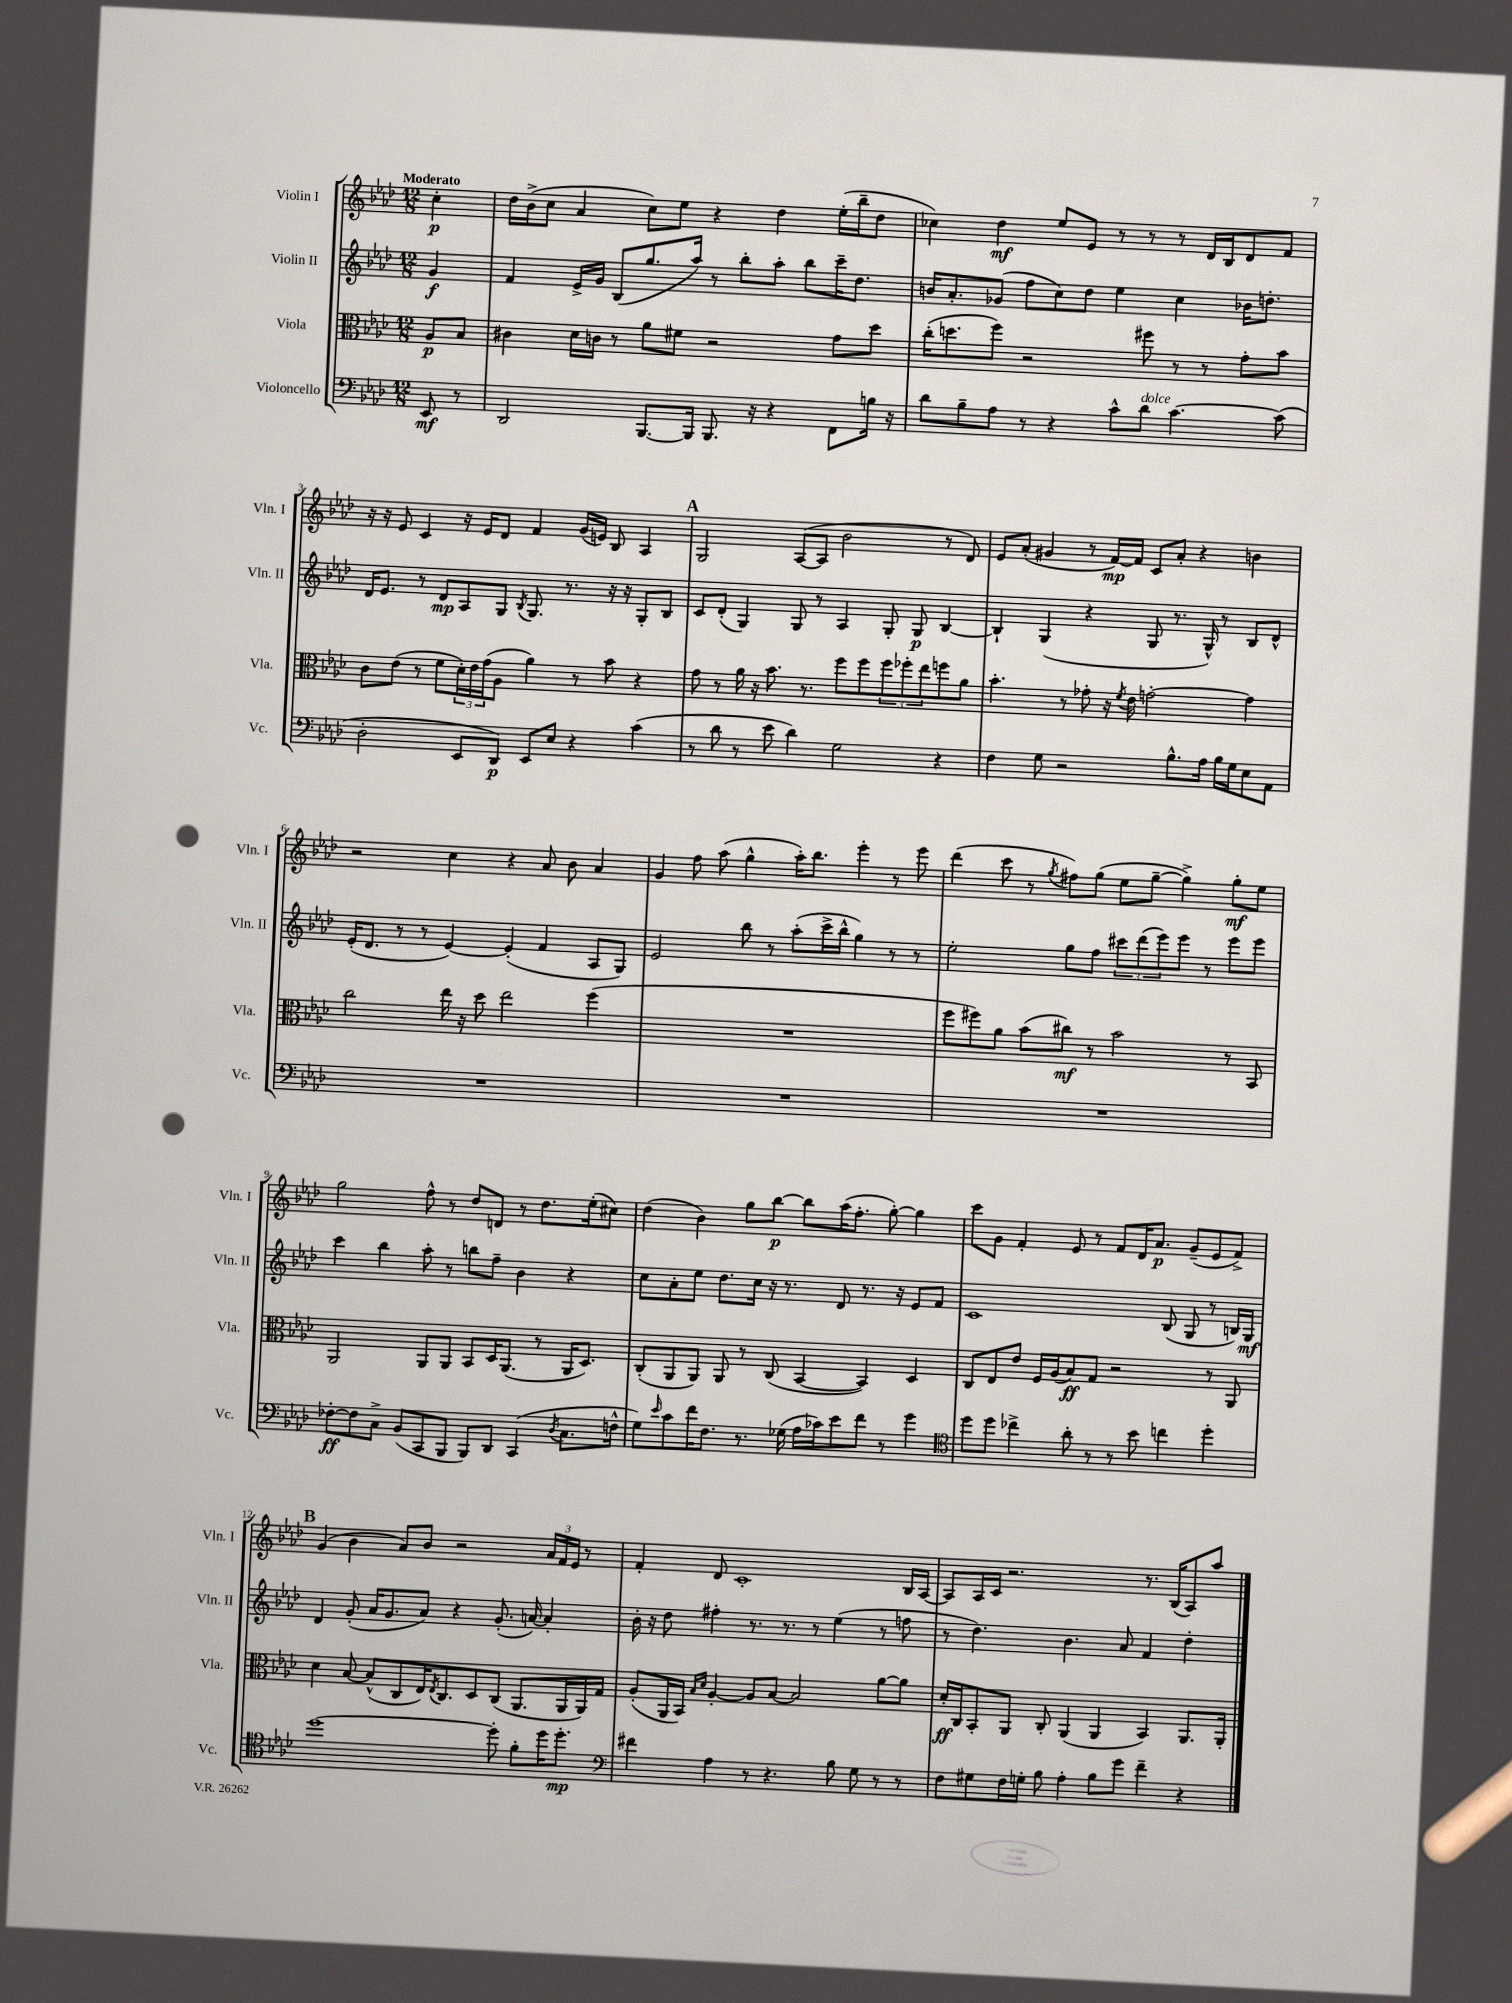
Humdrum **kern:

**kern	**kern	**kern	**kern
*staff4	*staff3	*staff2	*staff1
*clefF4	*clefC3	*clefG2	*clefG2
*k[b-e-a-d-]	*k[b-e-a-d-]	*k[b-e-a-d-]	*k[b-e-a-d-]
*M12/8	*M12/8	*M12/8	*M12/8
8EE-	8A-	4g	4cc'
8r	8B-	.	.
=	=	=	=
2DD-	4c#	4f	16dd-
.	.	.	(16b-^
.	.	.	8cc
.	16d-	16e-^	4a-
.	16c	16g	.
.	8r	(8B-	.
[8.BBB-	8a-	8.gg	8cc)
.	8f#	.	8ee-
16BBB-]	.	16aa-)	.
8.BBB-	2r	8r	4r
.	.	8bb-'	.
16r	.	.	.
4r	.	8aa-'	4dd-
.	.	8bb-	.
8FF	8g	16ccc~	(16ee-'
.	.	8.dd-	16bb-~
16B	8dd-	.	8dd-
16r	.	.	.
=	=	=	=
8d-	(16cc'	16b	4cc-)
.	8.dd	8.a-'	.
8B-~	.	.	.
8A-	8ff)	(8g-	4dd-
8r	2r	8ff	.
4r	.	8cc)	8ee-
.	.	8dd-	8e-
8c^^	.	4ee-	8r
8d-	8ff#	.	8r
[4.c	8r	4cc	8r
.	8r	.	16d-
.	.	.	16B-
.	8g'	16b-	8d-
.	.	8.dd'	.
(8c]	8b-	.	8f
=	=	=	=
2D-'	8c	16d-	16r
.	.	8.e-	16r
.	(8e-	.	8e-
.	8r	8r	4c
.	8f	8d-	.
8EE-	24d-')	8A-	16r
.	24e-	.	.
.	.	.	16e-
.	(24g	.	.
8DD-)	8A-	8G	8d-
.	.	8qB-	.
8EE-	4a-)	8.G	4f
8E-	.	.	.
.	.	8.r	.
4r	8r	.	(16g
.	.	.	16e)
.	8b-	16r	8B-
.	.	16r	.
(4c	4r	8G'	4A-
.	.	8B-	.
=	=	=	=
8r	8g	8c	2G
8d-	8r	(8d-'	.
8r	16a-	4G)	.
.	16r	.	.
8e-	8.b-	.	.
4d-)	.	8G	([8A-
.	8.r	.	.
.	.	8r	8A-]
2G	8ff	4A-	2b-
.	8ff	.	.
.	12ff	8G'	.
.	12ff-'	.	.
.	.	8G	.
.	12ee-	.	.
4r	8ff	[4B-	8r
.	8a-	.	8d-)
=	=	=	=
4F	4.b-'	4B-`]	8e-
.	.	.	(8a-'
8G	.	(4G	4g#
2r	8r	.	.
.	8g-'	4r	8r
.	16r	.	[16f)
.	8qf	.	.
.	16e-	.	16f]
.	[2g'	8G	8c
8.B-^^	.	8.r	8a-'
.	.	.	4r
16A-	.	16G^^)	.
16B-	.	8r	.
16G	.	.	.
8E-	4g]	8B-	4b
8AA-	.	8d-^^	.
=	=	=	=
1.r	2cc	(16e-'	2r
.	.	8.d-	.
.	.	8r	.
.	.	8r	.
.	16ee-	[4e-)	4cc
.	16r	.	.
.	8dd-	.	.
.	2ee-	(4e-']	4r
.	.	4f	8a-
.	.	.	8b-
.	(4ff	8A-	4a-
.	.	8G)	.
=	=	=	=
1.r	1.r	2e-	4g
.	.	.	8ff
.	.	.	(8aa-
.	.	8bb-	4gg^^
.	.	8r	.
.	.	(8aa-'	16aa-')
.	.	.	8.bb-
.	.	16ccc^	.
.	.	16bb-^^	.
.	.	4gg)	4eee-'
.	.	8r	8r
.	.	8r	8eee-
=	=	=	=
1.r	8ff	2ee-'	(4ddd-
.	8ff#)	.	.
.	8a-	.	8ccc
.	(8b-	.	8r
.	.	.	8qgg
.	8cc#)	8gg	8ff#)
.	8r	8ff	(8gg
.	2b-	12ccc#	8ee-
.	.	(12ddd-	.
.	.	.	[8gg~
.	.	12eee-)	.
.	.	8eee-	4gg^])
.	.	8r	.
.	8r	8eee-	8gg'
.	8BB-	8eee-	8ee-
=	=	=	=
[8F-'	2AA-	4ccc	2gg
8F-]	.	.	.
8C^	.	4bb-	.
(8BB-	.	.	.
8CC	8AA-	8aa-'	8ff^^
8BBB-	8AA-	8r	8r
8BBB-)	8BB-	8bb	8dd-
8DD-	16D-	8ff~	8d
.	(8.AA-	.	.
(4CC	.	4b-	8r
.	8r	.	8.dd-
8qD-	.	.	.
8.C	16AA-	4r	.
.	8.D-)	.	(16ee-'
.	.	.	8cc#)
16F^^	.	.	.
=	=	=	=
8G)	(8C'	8cc	(4dd-
16qqe-	.	.	.
8c	8AA-	8a-'	.
16f	8AA-)	8ee-	4b-)
8.F	.	.	.
.	8AA-	8.dd-	.
8.r	8r	.	8gg
.	.	16cc	.
.	(8C	16r	[8bb-
(16G-	.	8.r	.
16A-	[4BB-	.	8bb-]
16c-)	.	.	.
8e-	.	8d-	(16aa-
.	.	.	8.ff'
8f	4BB-])	8.r	.
8r	.	.	[8gg')
.	.	16r	.
4g	4D-	8e-	4gg]
.	.	8f	.
=	=	=	=
*clefC4	*	*	*
8dd-	8C	1c	8ccc
8dd-	8E-	.	8g
4cc-^	8e-	.	4f'
.	16F	.	.
.	(16A-	.	.
8a-'	8B-)	.	8e-
8r	8G	.	8r
8r	2r	.	8f
8b-	.	.	16d-
.	.	.	8.a-
4cc	.	(8B-	.
.	.	8G	(8g~
4dd-'	8r	8r	8e-
.	8AA-	16B)	8f^)
.	.	16G	.
=	=	=	=
[1dd-	4d-	4d-	(4g
.	[8B-	(8g'	4b-
.	(8B-^^]	16a-	.
.	.	8.g	.
.	8C	.	8a-)
.	16E-)	8a-)	8b-
.	8qE-	.	.
.	8.C	.	.
.	.	4r	2r
.	8D-	.	.
8dd-']	(8C	(8.g'	.
8f'	8.AA-	.	.
.	.	[16a)	.
16dd-	.	4a']	24a-
.	.	.	24f
8.dd-'	16AA-	.	.
.	.	.	24e-
.	16AA-)	.	8r
.	16G	.	.
=	=	=	=
*clefF4	*	*	*
4f#	(8A-'	16b-'	4f'
.	.	16r	.
.	16AA-	8dd-	.
.	16BB-)	.	.
.	16qqB-	.	.
.	16qqd-	.	.
4A-	[4A-'	4ff#'	8d-
.	.	.	1c'
8r	8A-]	8.r	.
4.r	[8B-	.	.
.	.	8.r	.
.	2B-]	.	.
.	.	8r	.
8B-	.	(4ee-	.
8G	.	.	.
8r	[8a-	8r	.
8r	8a-]	8ff	16B-
.	.	.	[16A-
=	=	=	=
8F	16d-'	8r	8A-]
.	16C	.	.
8G#	8BB-'	4.dd-)	16A-
.	.	.	16c
16F	8AA-	.	2.r
16G'	.	.	.
8B-	8C'	.	.
4A-'	(4AA-	4.b-	.
8B-	4AA-	.	.
8g	.	8a-	.
4f~	4BB-)	4f	8.r
.	.	.	(16B-
4r	8.AA-	4dd-'	8A-)
.	.	.	8aa-
.	16AA-'	.	.
==	==	==	==
*-	*-	*-	*-
